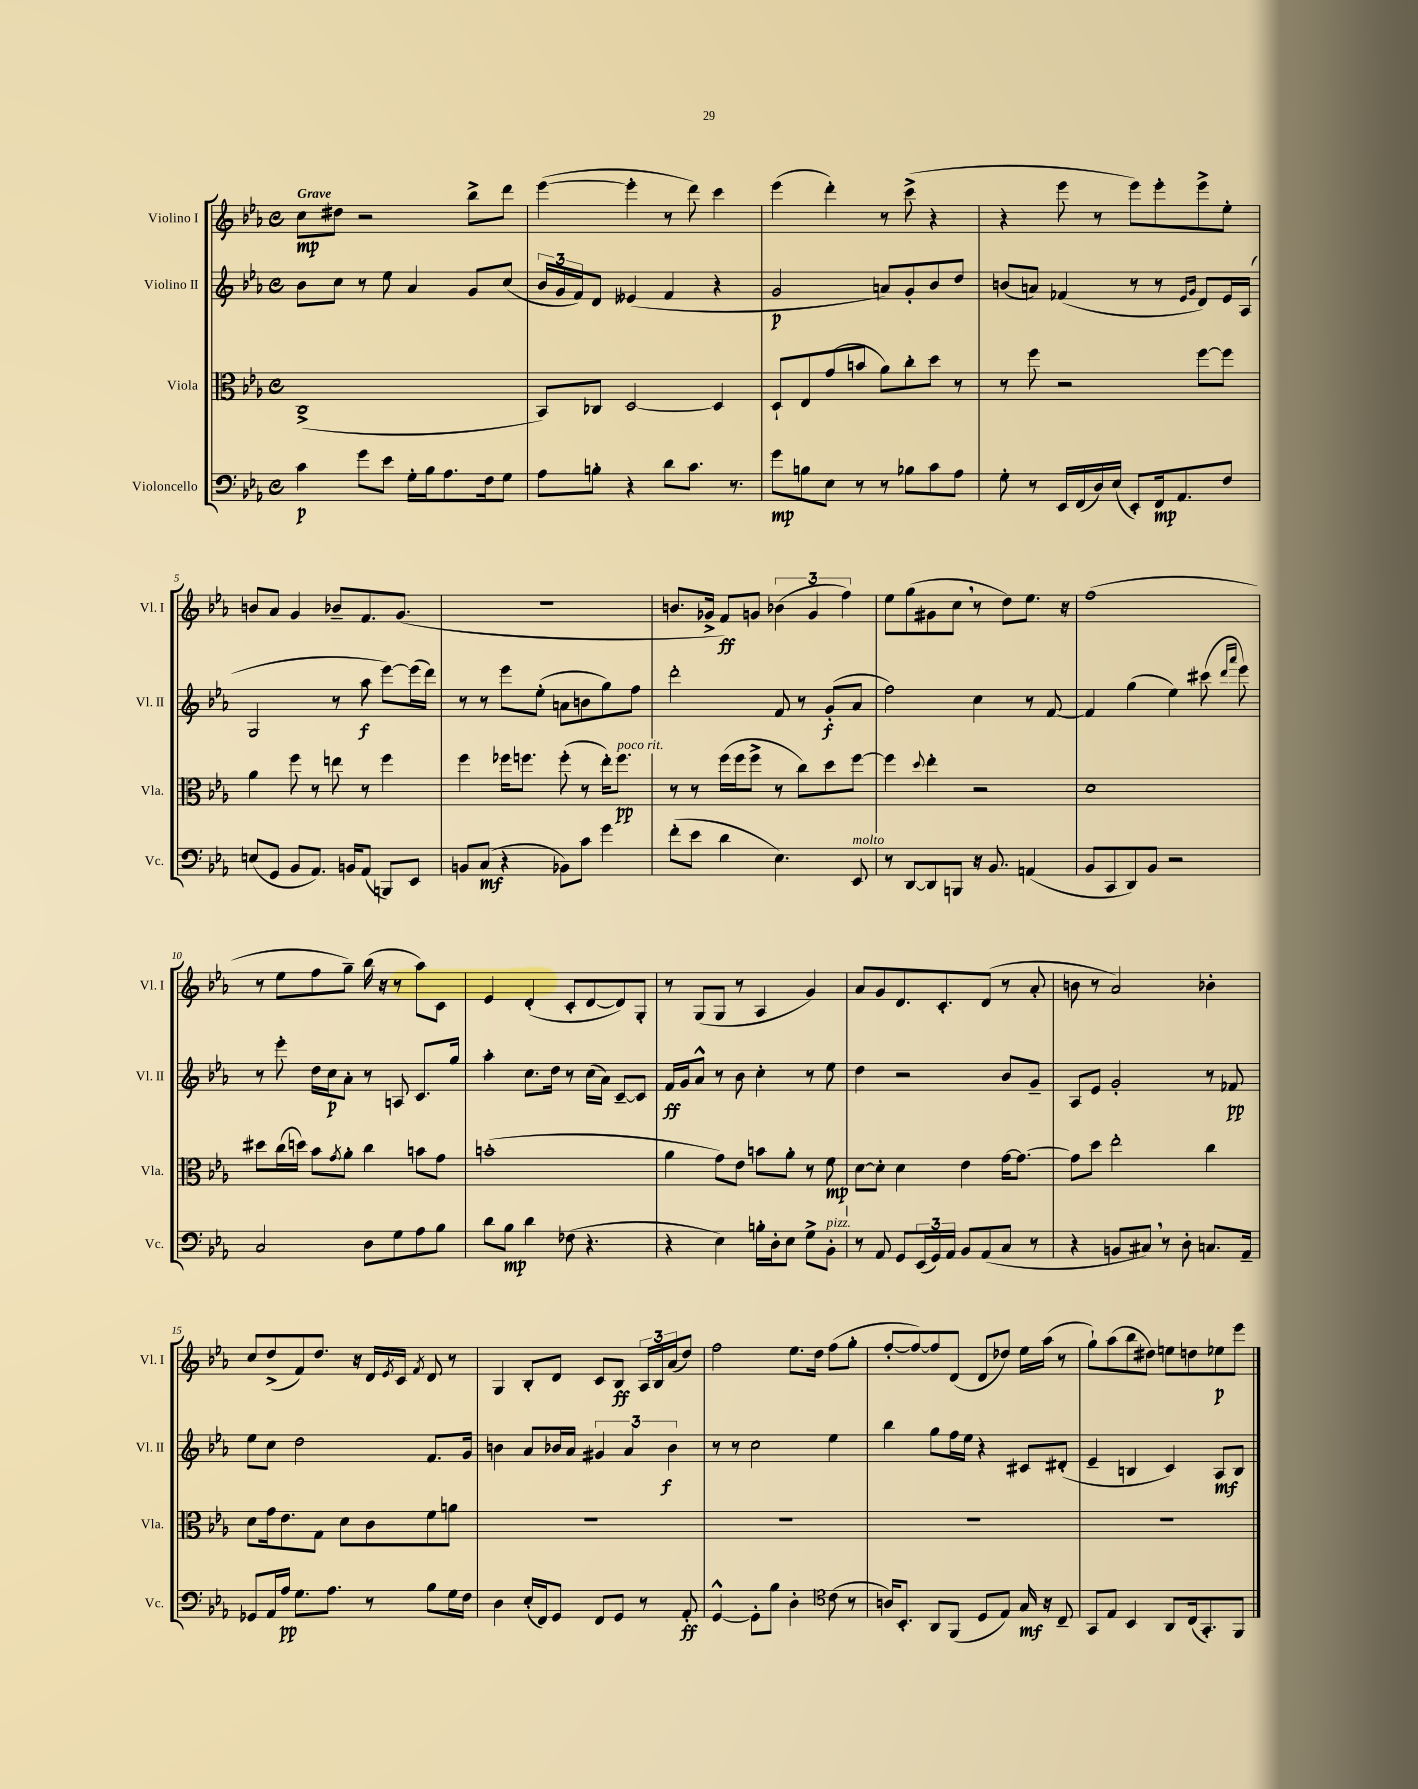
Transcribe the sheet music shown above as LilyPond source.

<<
\new StaffGroup <<
\new Staff = "s0" \with { instrumentName = "Violino I" shortInstrumentName = "Vl. I" } {
    \clef treble \key ees \major \defaultTimeSignature \time 4/4 \tempo "Grave"
    c''8\mp dis''8 r2 bes''8-> d'''8 |
    ees'''4~( ees'''4-. r8 d'''8) c'''4 |
    ees'''4( d'''4-.) r8 c'''8->( r4 |
    r4 ees'''8 r8 ees'''8) ees'''8-. ees'''8-> ees''8-. |
    b'8 aes'8 g'4 bes'8-- f'8. g'8.( |
    r1 |
    b'8. ges'16-> f'8\ff) g'8 \tuplet 3/2 { bes'4( g'4 f''4) } |
    ees''8 g''8( gis'8 c''8 \breathe r8 d''8) ees''8. r16 |
    f''1( |
    r8 ees''8 f''8 g''8--) bes''16( r16 r8 aes''8) c'8 |
    ees'4 d'4-.( c'8-. d'8~ d'8) g8-. |
    r8 g8( g8 r8 aes4 g'4) |
    aes'8 g'8 d'8. c'8.-. d'8( r8 aes'8-. |
    b'8 r8 aes'2) bes'4-. |
    c''8 d''8->( f'8) d''8. r16 d'16 \acciaccatura { ees'8 } c'16 \acciaccatura { f'8 } d'8 r8 |
    g4 bes8-. d'8 c'8 bes8\ff \tuplet 3/2 { aes16 bes16 aes'16( } d''8) |
    f''2 ees''8. d''16 f''8( g''8-. |
    f''8~-. f''8~) f''8 d'8( d'8 des''8) ees''16 aes''16( r8 |
    g''8-!) aes''8( bes''8 dis''8) e''8 d''8 ees''8\p ees'''8 \bar "|." |
}
\new Staff = "s1" \with { instrumentName = "Violino II" shortInstrumentName = "Vl. II" } {
    \clef treble \key ees \major \defaultTimeSignature \time 4/4
    bes'8 c''8 r8 ees''8 aes'4 g'8 c''8( |
    \tuplet 3/2 { bes'16 g'16 f'16) } d'8 eeses'4( f'4 r4 |
    g'2\p a'8) g'8-. bes'8 d''8 |
    b'8( a'8) fes'4( r8 r8 \grace { ees'16 g'16 } d'8) ees'16 aes16( |
    g2 r8 aes''8\f ees'''8~) ees'''16( d'''16) |
    r8 r8 ees'''8 ees''8-.( a'8 b'8 g''8) f''8 |
    d'''2-. f'8 r8 g'8-.\f( aes'8 |
    f''2) c''4 r8 f'8~ |
    f'4 g''4( ees''4) cis'''8( \grace { d'''16 aes'''16 } ees'''8) |
    r8 ees'''8-. d''16 c''16\p aes'8-. r8 a8 c'8. g''16 |
    aes''4-. c''8. d''16 r8 c''16( aes'16) c'8~-- c'8 |
    f'16\ff g'16 aes'8-^ r8 bes'8 c''4-. r8 ees''8 |
    d''4 r2 bes'8 g'8-- |
    aes8 ees'8 g'2-. r8 fes'8\pp |
    ees''8 c''8 d''2 f'8. g'16 |
    b'4 aes'8 bes'16 aes'16 \tuplet 3/2 { gis'4 aes'4 bes'4\f } |
    r8 r8 c''2 ees''4 |
    bes''4 g''8 f''16 ees''16 r4 cis'8 dis'8-.( |
    ees'4-- b4 c'4) aes8\mf b8 \bar "|." |
}
\new Staff = "s2" \with { instrumentName = "Viola" shortInstrumentName = "Vla." } {
    \clef alto \key ees \major \defaultTimeSignature \time 4/4
    c1->( |
    bes,8) ces8 d2~ d4 |
    d8-! ees8 g'8( b'8 aes'8) c''8-. d''8 r8 |
    r8 f''8 r2 f''8~ f''8 |
    aes'4 f''8 r8 e''8 r8 f''4 |
    f''4 fes''16 f''8. f''8-.( r8 ees''16-.) f''8.\pp^\markup { \italic "poco rit." } |
    r8 r8 f''16( f''16 f''8-> r8 c''8) d''8 f''8~ |
    f''4 \appoggiatura { d''8 } ees''4-. r2 |
    d'1 |
    dis''8 c''16( d''16) bes'8 \acciaccatura { g'8 } aes'8-. c''4 b'8 g'8 |
    b'1-.( |
    aes'4 g'8) ees'8 b'8 aes'8-. r8 f'8\mp |
    d'8~ d'8-. d'4 ees'4 g'16~ g'8.~ |
    g'8 d''8 ees''2-. c''4 |
    d'8 g'16 ees'8. g8 d'8 c'8 f'8 a'8 |
    R1 |
    R1 |
    R1 |
    R1 \bar "|." |
}
\new Staff = "s3" \with { instrumentName = "Violoncello" shortInstrumentName = "Vc." } {
    \clef bass \key ees \major \defaultTimeSignature \time 4/4
    c'4\p g'8 ees'8 g16-. bes16 aes8. f16 g8 |
    aes8 b8-. r4 d'8 c'8. r8. |
    g'8\mp b8 ees8 r8 r8 bes8 c'8 aes8 |
    g8-. r8 ees,16 f,16( d16) ees16( ees,8-.) f,16\mp aes,8. f8 |
    e8( g,8 bes,8 aes,8.) b,16 aes,8( b,,8) ees,8 |
    b,8 c8\mf( r4 bes,8) c'8 g'4 |
    f'8-.( ees'8 d'4 ees4.) ees,8^\markup { \italic "molto" } |
    r8 d,8~ d,8 b,,8 r16 bes,8. a,4( |
    bes,8 c,8 d,8) bes,8 r2 |
    c2 d8 g8 aes8 bes8 |
    d'8 bes8\mp d'4 fes8( r4. |
    r4 ees4) b16-. d16-. ees8 g8-> bes,8-.^\markup { \italic "pizz." } |
    r8 aes,8 g,8 \tuplet 3/2 { ees,16( g,16) aes,16 } bes,8 aes,8( c8 r8 |
    r4 b,8 cis8) \breathe r8 d8-. c8. aes,16-- |
    ges,8 aes,16 aes16\pp g8. aes8. r8 bes8 g16 f16 |
    d4 ees16-.( f,16) g,8 f,8 g,8 r8 aes,8-.\ff |
    g,4~-^ g,8-. bes8 d4-. \clef tenor c'8( r8 |
    a16) bes,8.-. aes,8 f,8( d8 ees8) g16\mf r16 c8-- |
    g,8 ees8 bes,4 aes,8 c16( g,8.-.) f,8 \bar "|." |
}
>>
>>
